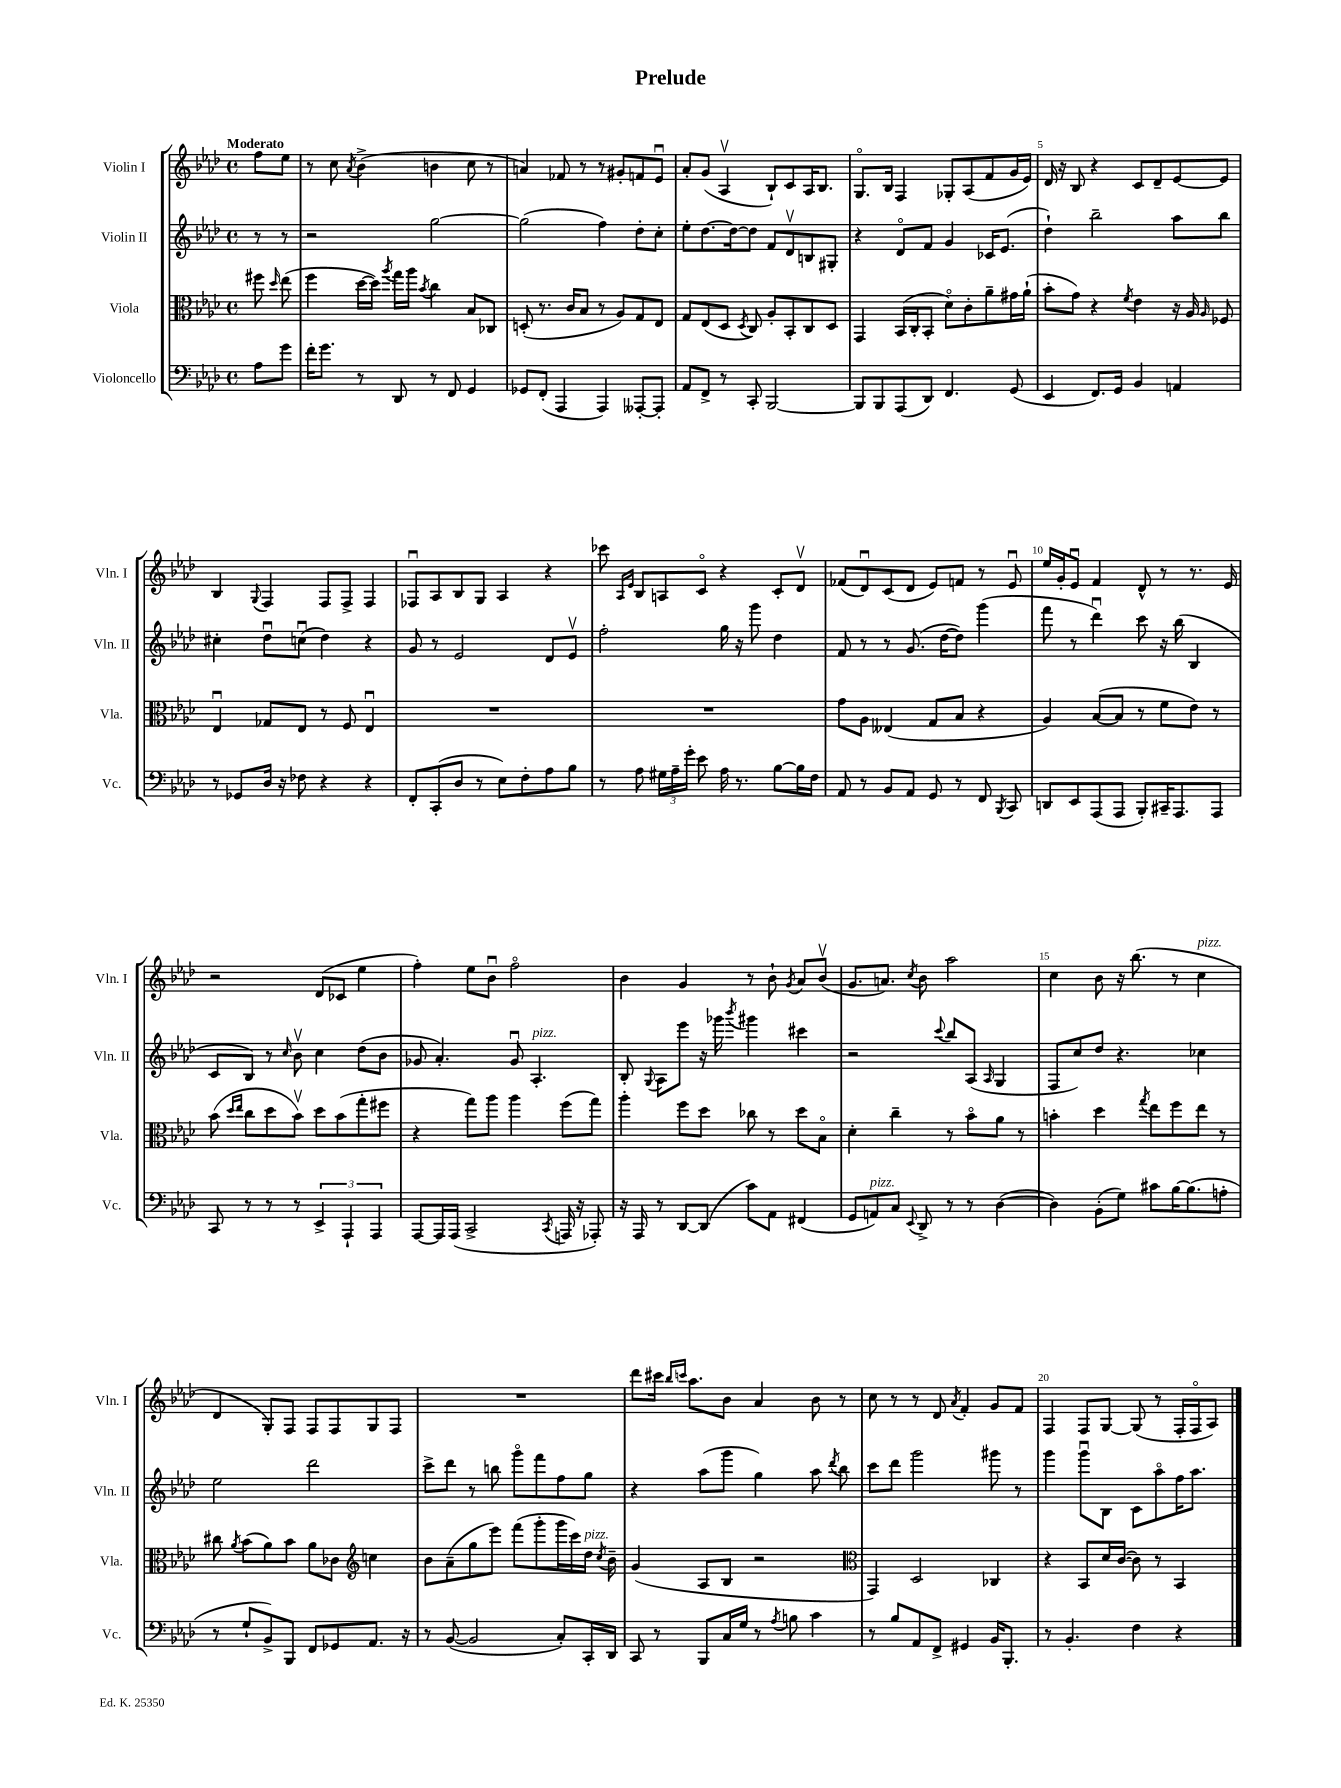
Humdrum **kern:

**kern	**kern	**kern	**kern
*staff4	*staff3	*staff2	*staff1
*clefF4	*clefC3	*clefG2	*clefG2
*k[b-e-a-d-]	*k[b-e-a-d-]	*k[b-e-a-d-]	*k[b-e-a-d-]
*M4/4	*M4/4	*M4/4	*M4/4
*met(c)	*met(c)	*met(c)	*met(c)
8A-\L	8ff#\	8r	8ff\L
.	16qqdd-/	.	.
8g\J	(8ee-\	8r	8ee-\J
=	=	=	=
16f'\LK	4ff\	2r	8r
8.g\J	.	.	.
.	.	.	8cc\
.	.	.	8qa-/
8r	[16dd-\LL	.	(4b-^\
.	16dd-\]JJ)	.	.
.	8qaa-/	.	.
8DD-/	16gg\LL	.	.
.	16aa-\JJ	.	.
.	8qb-/	.	.
8r	4cc\	[2gg\	4b\
8FF/	.	.	.
4GG/	8B-/L	.	8cc\
.	8C-/J	.	8r
=	=	=	=
8GG-/L	(8D'/	(2gg\]	4a/)
(8FF'/J	8.r	.	.
4AAA-/	.	.	8f-/
.	16c/LK	.	.
.	8B-/J	.	8r
4AAA-/)	8r	4ff\)	8r
.	8A-/L)	.	8g#'/L
[8AAA--'/L	8G/	8dd-'\L	8f/
8AAA--'/]J	8E-/J	8cc'\J	8e-u/J
=	=	=	=
8AA-/L	8G/L	8ee-'\L	8a-'/L
8FF^/J	(8E-/	[8.dd-\	(8g/J
8r	8D-/J	.	4A-v/
.	.	16dd-\_k	.
.	8qD-/	.	.
8CC'/	8C/)	8dd-\]J	.
[2BBB-/	8A-'/L	8f/L	8B-`/L)
.	8BB-'/	8d-v/	8c/
.	8C/	8B/	16A-/K
.	.	.	8.B-/J
.	8D-/J	8G#'/J	.
=	=	=	=
8BBB-/]L	4GG/	4r	8.Go/L
8BBB-/	.	.	.
.	.	.	16B-/Jk
(8AAA-/	(16BB-/LL	8d-o/L	4F/
.	16C'/J	.	.
8DD-/J)	8BB-'/J	8f/J	.
4.FF/	8d-o\L)	4g/	8G-'/L
.	8c'\	.	(8A-/
.	8a-~\	16c-/LK	8f/
.	.	(8.e-/J	.
(8GG/	16g#\L	.	16g/L
.	(16a-`\JJ	.	16e-/JJ)
=	=	=	=
4EE-/	8b-'\L	4dd-`\)	16d-/
.	.	.	16r
.	8g\J)	.	8B-/
8.FF/L)	4r	2bb-~\	4r
16GG/Jk	.	.	.
.	8qf/	.	.
4BB-/	4e-\	.	8c/L
.	.	.	8d-~/
4AA/	16r	8aa-\L	[8e-/
.	16A-/	.	.
.	16qqA-/	.	.
.	8F-/	8bb-\J	8e-/]J
=	=	=	=
8r	4E-u/	4cc#'\	4B-/
8GG-/L	.	.	.
.	.	.	8qqG/
16D-/Jk	8G-/L	8dd-u\L	4F/
16r	.	.	.
8F-\	8E-/J	(8ccu\J	.
4r	8r	4dd-\)	8F/L
.	8F/	.	8F^/J
4r	4E-u/	4r	4F/
=	=	=	=
8FF'/L	1r	8g/	8F-u/L
(8CC'/	.	8r	8A-/
8D-/J	.	2e-/	8B-/
8r	.	.	8G/J
8E-\L)	.	.	4A-/
8F'\	.	.	.
8A-\	.	8d-/L	4r
8B-\J	.	8e-v/J	.
=	=	=	=
8r	1r	2ff'\	8ccc-\
.	.	.	16qqA-/LL
.	.	.	16qqe-/JJ
8A-\	.	.	8B-/L
24G#\LL	.	.	8A/
24A-~\	.	.	.
24g'\JJ	.	.	.
8e-\	.	.	8co/J
16A-\	.	16gg\	4r
8.r	.	16r	.
.	.	8ggg\	.
[8B-\L	.	4dd-\	8c'/L
16B-\]L	.	.	8d-v/J
16F\JJ	.	.	.
=	=	=	=
8AA-/	8g\L	8f/	(8f-/L
8r	8A-\J	8r	8d-u/)
8BB-/L	(4E--/	8r	(8c/
8AA-/J	.	(8.g/	8d-/J
8GG/	8G/L	.	8e-/L)
.	.	[16dd-\LK	.
8r	8B-/J	8dd-\]J)	8f/J
8FF/	4r	(4ggg\	8r
8qBBB-/	.	.	.
8CC/	.	.	8e-u/
=	=	=	=
8DD/L	4A-/)	8fff\	16ee-/LL
.	.	.	16g'/J
8EE-/	.	8r	8e-u/J
(8AAA-/	([8B-/L	4ddd-u\)	4f/
8AAA-/J	8B-/]J	.	.
8BBB-'/L)	8r	8ccc\	8d-^^/
16CC#~/K	8f\L	16r	8r
8.AAA-/	.	(16bb-\	.
.	8e-\J)	4B-/	8.r
8AAA-/J	8r	.	.
.	.	.	16e-/
=	=	=	=
8CC/	(8b-\	8c/L	2r
.	16qqdd-/LL	.	.
.	16qqee-/JJ	.	.
8r	8cc\L	8B-/J)	.
8r	8dd-\	8r	.
.	.	16qqcc/	.
8r	8b-v\J)	8b-v\	.
6EE-^/	8dd-\L	4cc\	(8d-/L
.	(8b-\	.	8c-/J
6AAA-`/	.	.	.
.	8gg'\	(8dd-\L	4ee-\
6AAA-/	.	.	.
.	8ff#\J	8b-\J	.
=	=	=	=
[8AAA-/L	4r	8g-/	4ff'\)
16AAA-/]L	.	4.a-'/)	.
(16AAA-/JJ	.	.	.
2CC^/	8gg\L)	.	8ee-\L
.	8aa-\J	.	8b-u\J
.	4aa-\	8g-u/	2ffo\
.	.	4.A-'/	.
8qCC/	.	.	.
16AAA/	(8ff\L	.	.
16r	.	.	.
8AAA-'/)	8gg\J)	.	.
=	=	=	=
16r	4aa-'\	8B-'/	4b-\
16AAA-/	.	.	.
.	.	8qqG/	.
8r	.	8A-\L	.
[8DD-/L	8ff\L	8eee-\J	4g/
(8DD-/]J	8dd-\J	16r	.
.	.	16ggg-\	.
.	.	8qbbb-/	.
8c\L)	8cc-\	4ggg#\	8r
8AA-\J	8r	.	8b-`\
.	.	.	8qg/
(4FF#/	8dd-\L	4ccc#\	8a-/L
.	8B-o\J	.	(8b-v/J
=	=	=	=
8GG/L	4d-'\	2r	8.g/L
8AA/)	.	.	.
.	.	.	8.a/J)
8C/J	4cc~\	.	.
8qqEE-/	.	.	8qcc/
8DD-^/	.	.	8b-\
.	.	8qqccc/	.
8r	8r	8bb-/L	2aa-\
8r	8b-o\L	(8A-/J	.
.	.	16qqA-/	.
([4D-\	8a-\J	4G/	.
.	8r	.	.
=	=	=	=
4D-\])	4b'\	8F/L	4cc\
.	.	8cc/)	.
(8BB-'\L	4dd-\	8dd-/J	8b-\
8G\J)	.	4.r	16r
.	.	.	(8.bb-\
.	8qgg/	.	.
8c#\L	8ee-\L	.	.
[16B-\K	8ff\	.	8r
(8.B-\]	.	.	.
.	8ee-\J	4cc-\	4cc\
8A'\J	8r	.	.
=	=	=	=
8r	8cc#\	2ee-\	4d-/
.	8qa-/	.	.
8G`/L	(8b-\L	.	.
8BB-^/)	8a-\)	.	8G'/L)
8BBB-/J	8b-\J	.	8F/J
8FF/L	8a-\L	2ddd-\	8F/L
8GG-/	8c-\J	.	8F/
*	*clefG2	*	*
8.AA-/J	4cc\	.	8G/
.	.	.	8F/J
16r	.	.	.
=	=	=	=
8r	8b-\L	8ccc^\L	1r
([8BB-/	(8a-~\	8ddd-\J	.
2BB-/]	8gg\	8r	.
.	8eee-\J)	8bb\	.
.	(8fff\L	8gggo\L	.
.	8ggg'\	8fff\	.
8C'/L)	16ggg\L	8ff\	.
.	16ccc\)	.	.
16CC'/L	16dd-\JJ	8gg\J	.
.	8qcc/	.	.
16DD-/JJ	16b-~\	.	.
=	=	=	=
8CC/	(4g/	4r	8ddd-\L
8r	.	.	16ccc#\Jk
.	.	.	16qqbb-/LL
.	.	.	16qqccc/JJ
.	.	.	8.aa-\L
8BBB-/L	8A-/L	(8aa-\L	.
16C/L	8B-/J	8ggg\J	8b-\J
16G/JJ	.	.	.
8r	2r	4gg\)	4a-/
8qA-/	.	.	.
8B\	.	.	.
4c\	.	8aa-\	8b-\
.	.	8qddd-/	.
.	.	8bb-\	8r
=	=	=	=
*	*clefC3	*	*
8r	4GG/)	8ccc\L	8cc\
8B-/L	.	8ddd-\J	8r
8AA-/	2D-/	2ggg\	8r
8FF^/J	.	.	8d-/
.	.	.	8qa-/
4GG#/	.	.	4f'/
16BB-/LK	4C-/	8ggg#\	8g/L
8.BBB-'/J	.	.	.
.	.	8r	8f/J
=	=	=	=
8r	4r	4ggg\	4F/
4.BB-'/	.	.	.
.	8BB-/L	8gggu\L	8F/L
.	16d-/L	8B-\J	[8G/J
.	([16c/JJ	.	.
4F\	8c\])	8c\L	(8G/]
.	8r	8aa-o\	8r
4r	4BB-/	16ff\K	16F'/LL
.	.	8.aa-\J	16Fo/J
.	.	.	8A-/J)
==	==	==	==
*-	*-	*-	*-
